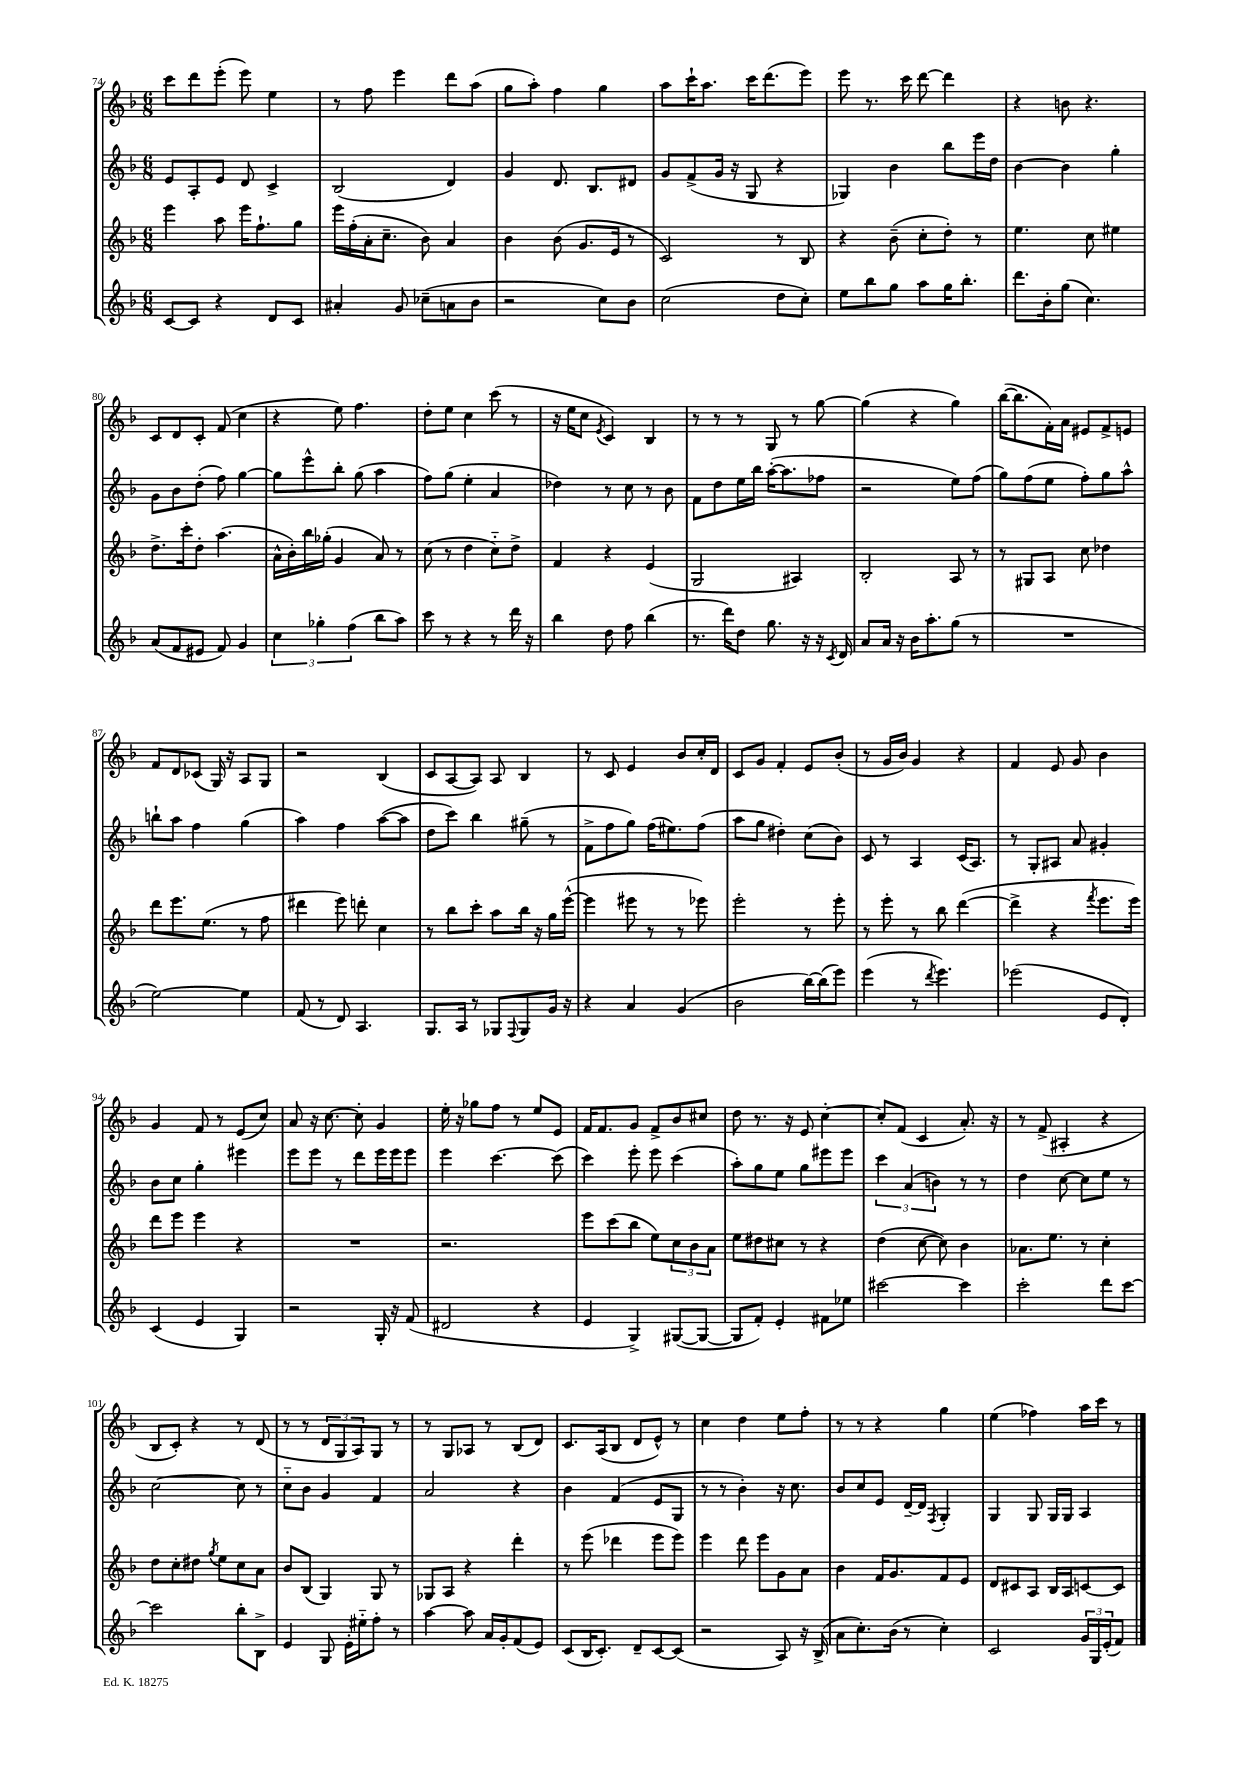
<<
\new StaffGroup <<
\new Staff = "s0" {
    \clef treble \key f \major \numericTimeSignature \time 6/8
    c'''8 d'''8 e'''8-.( e'''8) e''4 |
    r8 f''8 e'''4 d'''8 a''8( |
    g''8 a''8-.) f''4 g''4 |
    a''8 c'''16-! a''8. c'''16 d'''8.( e'''8) |
    e'''8 r8. c'''16 d'''8~ d'''4 |
    r4 b'8 r4. |
    c'8 d'8 c'8-. f'8( c''4 |
    r4 e''8) f''4. |
    d''8-. e''8 c''4 c'''8( r8 |
    r16 e''16 c''8 \acciaccatura { e'8 } c'4) bes4 |
    r8 r8 r8 g8 r8 g''8~ |
    g''4( r4 g''4) |
    bes''16~( bes''8. f'16-.) a'16 eis'8 f'8-> e'8 |
    f'8 d'8 ces'8( g16) r16 a8 g8 |
    r2 bes4( |
    c'8 a8~ a8) a8 bes4 |
    r8 c'8 e'4 bes'8 c''16-. d'16 |
    c'8 g'8 f'4-. e'8 bes'8-.( |
    r8 g'16 bes'16) g'4 r4 |
    f'4 e'8 g'8 bes'4 |
    g'4 f'8 r8 e'8( c''8) |
    a'8 r16 c''8.~ c''8-. g'4 |
    e''16-. r16 ges''8 f''8 r8 e''8 e'8 |
    f'16 f'8. g'8 f'8-> bes'8 cis''8 |
    d''8 r8. r16 e'8 c''4~-. |
    c''8-. f'8( c'4 a'8.-.) r16 |
    r8 f'8->( ais4-. r4 |
    bes8 c'8-.) r4 r8 d'8( |
    r8 r8 \tuplet 3/2 { d'8 g8 a8) } g8 r8 |
    r8 g8 aes8 r8 bes8( d'8) |
    c'8. a16( bes8 d'8 e'8-^) r8 |
    c''4 d''4 e''8 f''8-. |
    r8 r8 r4 g''4 |
    e''4( fes''4) a''16 c'''16 r8 \bar "|." |
}
\new Staff = "s1" {
    \clef treble \key f \major \numericTimeSignature \time 6/8
    e'8 a8-. e'8 d'8 c'4-> |
    bes2( d'4) |
    g'4 d'8. bes8. dis'8 |
    g'8 f'8->( g'16 r16 g8 r4 |
    ges4) bes'4 bes''8 e'''16 d''16 |
    bes'4~ bes'4 g''4-. |
    g'8 bes'8 d''8-.( f''8) g''4~ |
    g''8 e'''8-^ bes''8-. g''8( a''4 |
    f''8) g''8( e''4-. a'4 |
    des''4) r8 c''8 r8 bes'8 |
    f'8 d''8 e''16 bes''16 a''16~-.( a''8. fes''8 |
    r2 e''8) f''8( |
    g''8) f''8( e''8 f''8-.) g''8 a''8-^ |
    b''8-! a''8 f''4 g''4( |
    a''4) f''4 a''8~( a''8 |
    d''8 c'''8) bes''4 gis''8--( r8 |
    f'8-> f''8 g''8) f''16( eis''8.) f''8( |
    a''8 g''8 dis''4-.) c''8( bes'8) |
    c'8 r8 a4 c'16( a8.) |
    r8 g8-. ais8 a'8 gis'4-. |
    bes'8 c''8 g''4-. eis'''4 |
    e'''8 e'''8 r8 d'''8 e'''16 e'''16 e'''8 |
    e'''4 c'''4.~ c'''8( |
    c'''4) e'''8-. e'''8 c'''4( |
    a''8-.) g''8 e''8 g''8 eis'''8 eis'''8 |
    \tuplet 3/2 { c'''4 a'4( b'4) } r8 r8 |
    d''4 c''8~ c''8 e''8 r8 |
    c''2~ c''8 r8 |
    c''8-_ bes'8 g'4 f'4 |
    a'2 r4 |
    bes'4 f'4( e'8 g8 |
    r8 r8 bes'4-.) r16 c''8. |
    bes'8 c''8 e'8 d'16~-- d'16 \acciaccatura { f8 } g4-. |
    g4 g8 g16 g16 a4 \bar "|." |
}
\new Staff = "s2" {
    \clef treble \key f \major \numericTimeSignature \time 6/8
    e'''4 a''8 e'''16 f''8.-! g''8 |
    e'''16 f''16-.( a'16-. c''8.-- bes'8) a'4 |
    bes'4 bes'8( g'8. e'16 r8 |
    c'2) r8 bes8 |
    r4 bes'8--( c''8-. d''8-.) r8 |
    e''4. c''8 eis''4 |
    d''8.-> c'''16-. d''8-. a''4.( |
    a'16-^ bes'16-.) bes''16 ges''16-.( g'4 a'8) r8 |
    c''8( r8 d''4 c''8-_) d''8-> |
    f'4 r4 e'4( |
    g2 ais4) |
    bes2-. a8 r8 |
    r8 gis8 a8 c''8 des''4 |
    d'''8 e'''8. e''8.( r8 f''8 |
    dis'''4 e'''8) d'''8-. c''4 |
    r8 bes''8 c'''8-. a''8 bes''16 r16 g''16 e'''16~-^( |
    e'''4 eis'''8 r8 r8 ees'''8) |
    e'''2-. r8 e'''8-. |
    r8 e'''8-. r8 bes''8 d'''4~( |
    d'''4-> r4 \acciaccatura { f'''8 } e'''8. e'''16) |
    d'''8 e'''8 e'''4 r4 |
    R2. |
    r2. |
    e'''8 c'''8( bes''8 e''8) \tuplet 3/2 { c''8 bes'8 a'8 } |
    e''8 dis''8 cis''8 r8 r4 |
    d''4( c''8~ c''8) bes'4 |
    aes'8. e''8. r8 c''4-. |
    d''8 c''8-. dis''8 \acciaccatura { g''8 } e''8 c''8 a'8 |
    bes'8 bes8( g4) g8 r8 |
    ges8 a8 r4 d'''4-. |
    r8 e'''8( des'''4 e'''8 e'''8) |
    e'''4 d'''8 e'''8 g'8 a'8 |
    bes'4 f'16 g'8. f'8 e'8 |
    d'8 cis'8 a8 bes16 a16 c'8~ c'8 \bar "|." |
}
\new Staff = "s3" {
    \clef treble \key f \major \numericTimeSignature \time 6/8
    c'8~ c'8 r4 d'8 c'8 |
    ais'4-. g'8 ces''8--( a'8 bes'8 |
    r2 c''8) bes'8 |
    c''2( d''8 c''8-.) |
    e''8 bes''8 g''8 a''8 g''16 bes''8.-. |
    d'''8. bes'16-. g''8( c''4.) |
    a'8( f'8 eis'8 f'8) g'4 |
    \tuplet 3/2 { c''4 ges''4-. f''4( } bes''8 a''8) |
    c'''8 r8 r4 r8 d'''16 r16 |
    bes''4 d''8 f''8 bes''4( |
    r8. d'''16) d''8 g''8. r16 r16 \acciaccatura { c'8 } d'16 |
    a'8 a'16 r16 bes'16 a''8.-. g''8( r8 |
    R2. |
    e''2~) e''4 |
    f'8( r8 d'8) a4. |
    g8. a16 r8 ges8 \appoggiatura { f8 } ges8 g'16 r16 |
    r4 a'4 g'4( |
    bes'2 bes''16~) bes''16( e'''8) |
    e'''4( r8 \acciaccatura { d'''8 } e'''4.) |
    ees'''2( e'8 d'8-.) |
    c'4( e'4 g4) |
    r2 g16-. r16 f'8( |
    dis'2 r4 |
    e'4 g4->) gis8~( gis8~ |
    gis8 f'8-.) e'4-. fis'8 ees''8 |
    cis'''2~ cis'''4 |
    c'''2-. d'''8 c'''8~ |
    c'''2 bes''8-. bes8-> |
    e'4 g8 e'16-. eis''16-_ f''8-. r8 |
    a''4~ a''8 a'16 g'16-. f'8( e'8) |
    c'8( bes16 c'8.-.) d'8-- c'8~ c'8( |
    r2 a8) r16 bes16->( |
    a'8 c''8.-.) bes'16( r8 c''4-.) |
    c'2 \tuplet 3/2 { g'16 g16 e'16-.( } f'8) \bar "|." |
}
>>
>>
\layout { \context { \Score currentBarNumber = #74 } }
